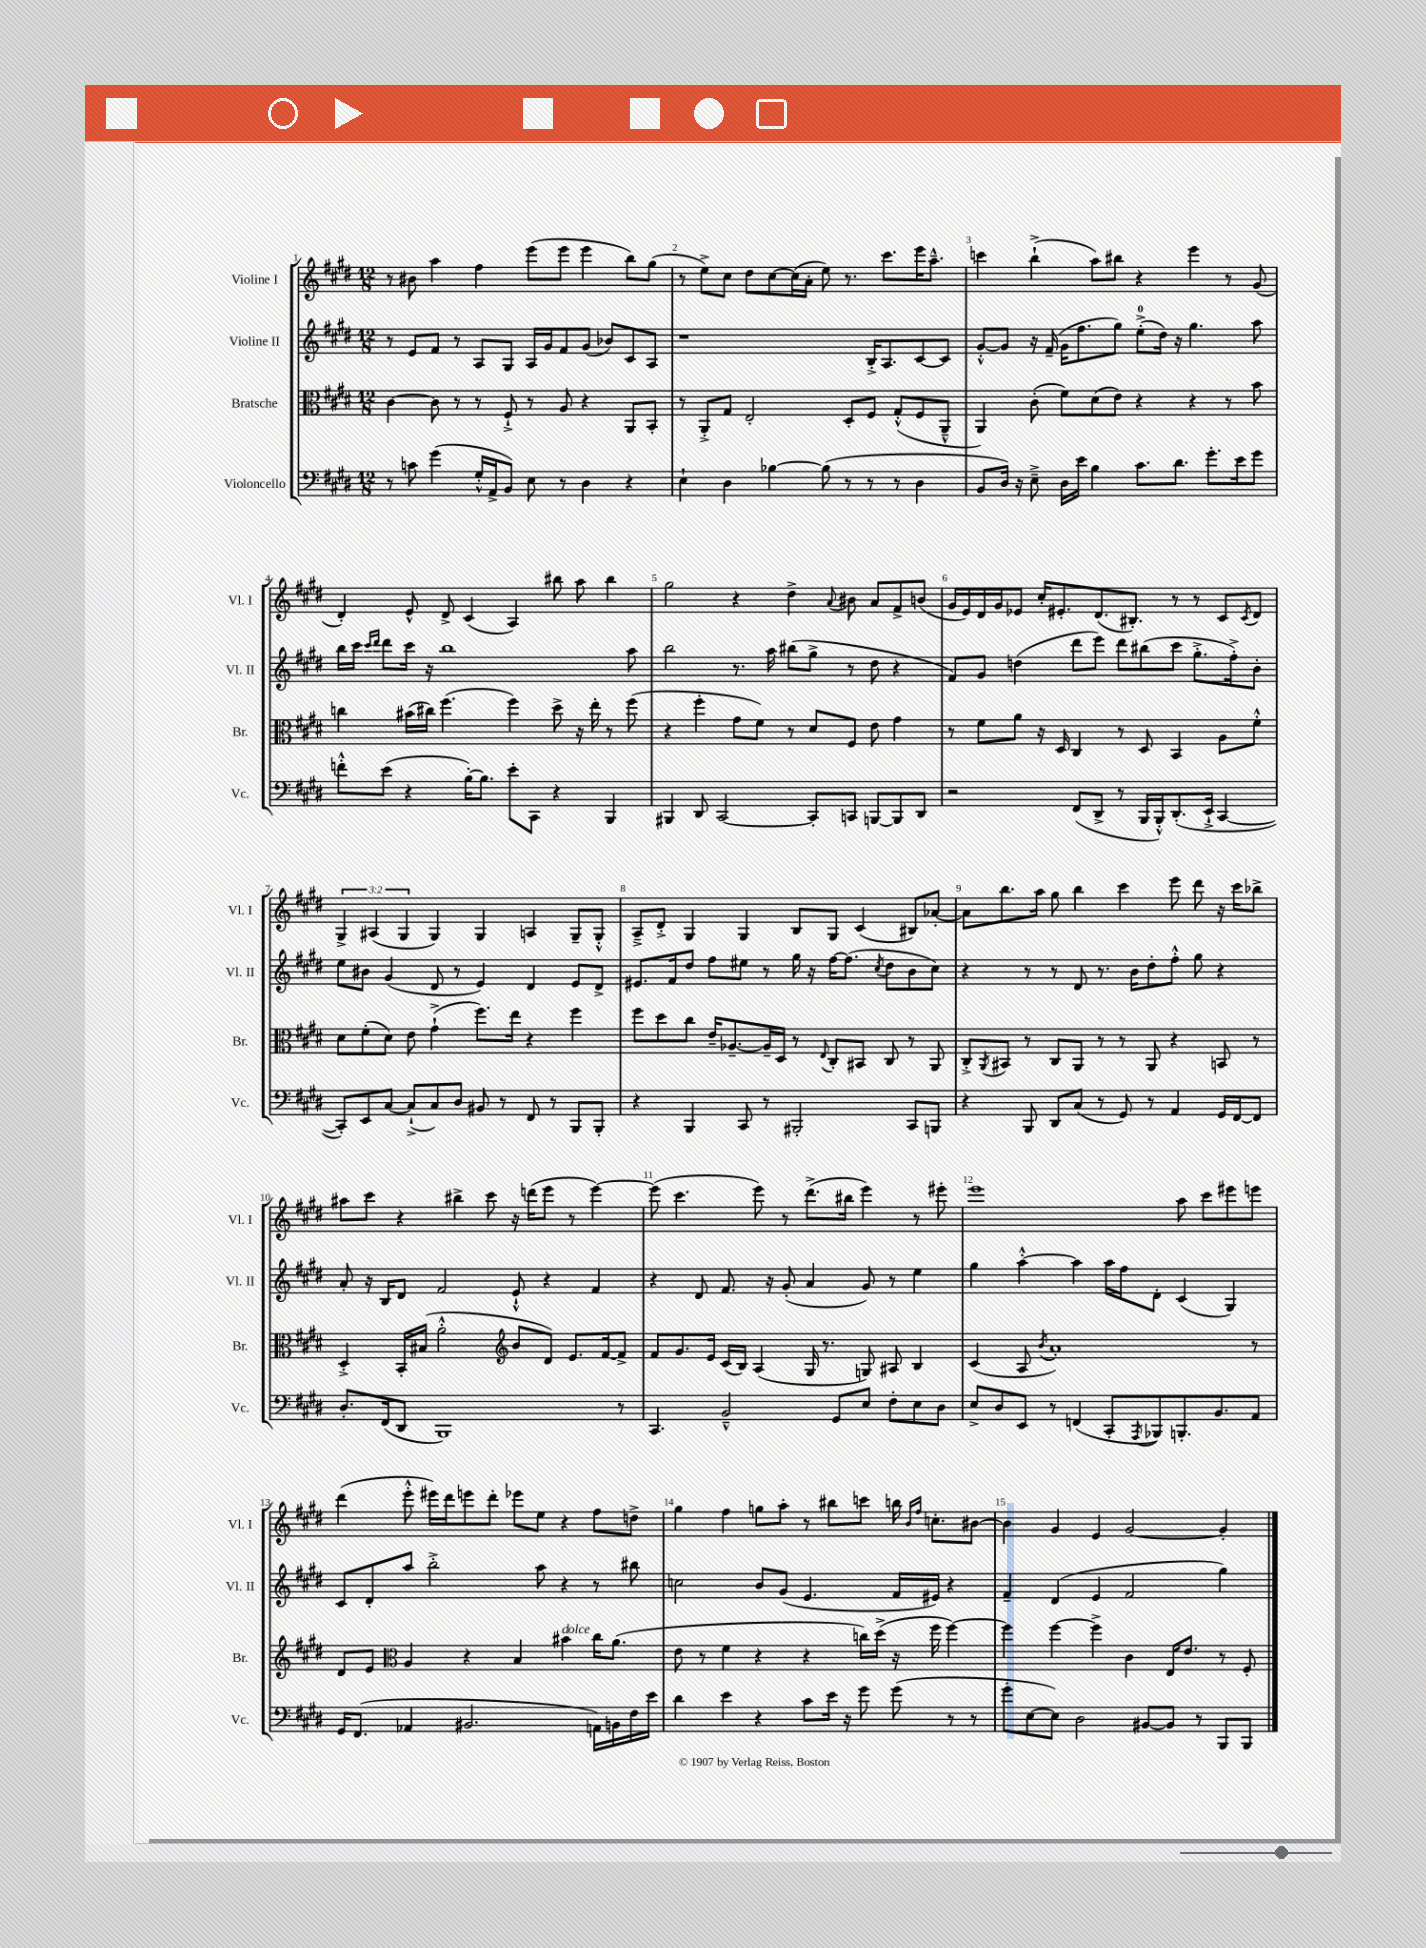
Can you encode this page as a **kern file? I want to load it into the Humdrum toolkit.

**kern	**kern	**kern	**kern
*staff4	*staff3	*staff2	*staff1
*clefF4	*clefC3	*clefG2	*clefG2
*k[f#c#g#d#]	*k[f#c#g#d#]	*k[f#c#g#d#]	*k[f#c#g#d#]
*M12/8	*M12/8	*M12/8	*M12/8
8r	[4c#\	8r	8r
8c\	.	8e/L	8b#\
(4g#\	8c#\]	8f#/J	4aa\
.	8r	8r	.
16G#'^^/LL	8r	8A/L	4ff#\
16AA^/J	.	.	.
8BB/J)	8F#`^/	8G#/J	.
8E\	8r	16A/LL	(8eee\L
.	.	16g#/J	.
8r	8A/	8f#/	8eee\J
4D#\	4r	(8g#/J	4eee\
.	.	8b-/L)	.
4r	8AA/L	8c#/	8bb\L)
.	8BB'/J	8A/J	(8gg#\J
=	=	=	=
4E`\	8r	1r	8r
.	8AA'^/L	.	8ee^\L)
4D#\	8G#/J	.	8cc#\J
.	2E'/	.	8dd#\L
[4B-\	.	.	[8cc#\
.	.	.	(16cc#\]L
.	.	.	16a'\JJ
(8B-\]	.	.	8ee\)
8r	8D#'/L	.	8.r
8r	8F#/J	16B'^/LK	.
.	.	8.A/	8.ccc#\L
8r	(8G#'^^/L	.	.
4D#\	8F#/	[8c#/	16eee\K
.	.	.	8.aa~^^\J
.	8AA~^^/J	8c#/]J	.
=	=	=	=
8BB/L	4AA/)	[8g#'^^/L	4ccc\
16D#/Jk)	.	8g#/]J	.
16r	.	.	.
8E~^\	(8c#'\	16r	(4bb`^\
.	.	(16f#~/	.
16D#\LL	8f#\L)	16g#\LK	.
16e\JJ	.	8.ff#\	.
4B\	(8d#\	.	8aa\L)
.	8e\J)	8gg#\J)	8bb#\J
8.c#\L	4r	(8ee'^\L	4r
.	.	16dd#\Jk)	.
8.d#\J	.	16r	.
.	4r	4.gg#\	4eee\
8.g#'\L	.	.	.
.	8r	.	8r
16e\k	.	.	.
8g#\J	8b\	8aa\	(8g#/
=	=	=	=
8f'^^\L	4cc\	16bb\LL	4d#'/)
.	.	16ccc#\JJ	.
.	.	16qqccc#/LL	.
.	.	16qqddd#/JJ	.
(8e\J	.	8ddd#\L	.
4r	(16b#\LL	16ccc#\Jk	8e^^/
.	16cc#\JJ)	16r	.
.	(4.ff#\	1bb	8d#^/
[16B'\LK)	.	.	(4c#/
8.B\]J	.	.	.
8e'\L	4ff#\)	.	4A/)
8CC#\J	.	.	.
4r	8dd#^\	.	8bb#\
.	16r	.	8aa\
.	16ee'\	.	.
4BBB/	8r	.	4bb#\
.	(8ff#\	8aa\	.
=	=	=	=
4BBB#/	4r	2bb\	2gg#\
8DD#/	4ff#'\	.	.
[2CC#/	.	.	.
.	8g#\L	8.r	4r
.	8f#\J)	.	.
.	.	16aa\	.
.	8r	(8bb#\L	4dd#^\
8CC#'/]L	8d#/L	8gg#^\J	.
.	.	.	8qqa/
8CC/J	8F#/J	8r	8b#\
[8BBB/L	8e\	8dd#\	8a/L
8BBB/]	4g#\	4r	8f#^/
8DD#/J	.	.	(8b/J
=	=	=	=
2r	8r	8f#/L)	16g#/LL
.	.	.	16e/)
.	8f#\L	8g#/J	16d#/
.	.	.	16g#/J
.	8a\J	(4dd\	8e-/J
.	16r	.	16cc#'/LK
.	16D#/	.	8.e#'/
(8FF#/L	4C#/	8ddd#\L	.
8DD#^/J	.	8eee\J)	(8.d#/
8r	8r	8ddd#\L	.
.	.	.	8.B#'/J)
16BBB/LL	8D#/	(8bb#\	.
16BBB'^^/J)	.	.	.
(8.DD#'/	4BB/	8ccc#\J	8r
.	.	8.gg#'^\L	8r
16EE`^/Jk	.	.	.
[4CC#/	8A\L	.	8c#/L
.	.	16ff#'^\k)	.
.	.	.	8qc#/
.	8f#'^^\J	8b'\J	8d#/J
=	=	=	=
8CC#'/]L)	8d#\L	8ee\L	6G#^/
8EE/	(8f#'\	8b#\J	.
.	.	.	(6A#/
[8C#/J	8d#\J)	(4g#/	.
.	.	.	6G#/
(8C#`^/]L	8e\	.	.
8C#/)	(4g#`^\	8d#/	4G#/)
8D#/J	.	8r	.
8BB#/	8.ff#\L)	4e/)	4G#/
8r	.	.	.
.	16ee\Jk	.	.
8FF#/	4r	4d#/	4A/
8r	.	.	.
8BBB/L	4ff#\	8e/L	8G#~/L
8BBB'/J	.	8d#^/J	8G#'^^/J
=	=	=	=
4r	8ff#\L	8.e#/L	8A~^/L
.	8dd#\	.	8d#'^/J
.	.	16f#/k	.
4BBB/	8cc#\J	8dd#/J	4G#/
.	16e~/LK	8ff#\L	.
.	[8.A-~/	.	.
8CC#/	.	8ee#\J	4G#/
8r	16A-~/]L	8r	.
.	16D#/JJ	.	.
2BBB#'/	8r	16gg#\	8B/L
.	.	16r	.
.	8qqE/	.	.
.	8C#'/L	[16ff#\LK	8G#/J
.	.	(8.ff#\]J	.
.	8BB#/J	.	(4c#/
.	.	8qcc#/	.
.	8C#/	8dd#\L	.
8CC#/L	8r	8b\	8B#/L)
8BBB/J	8AA/	8cc#\J)	[8a-'/J
=	=	=	=
4r	8C#'^/L	4r	8a-\]L
.	8qAA/	.	.
.	8BB#/J	.	8.bb\
8BBB/	8r	8r	.
.	.	.	16aa\Jk
8DD#/L	8C#/L	8r	8gg#\
(8C#/J	8AA/J	8d#/	4bb\
8r	8r	8.r	.
8GG#/)	8r	.	4ccc#\
.	.	16b\LK	.
8r	8AA/	8dd#'\	.
4AA/	4r	8ff#'^^\J	8eee\
.	.	8gg#\	8ddd#\
16GG#/LL	8BB/	4r	16r
[16FF#/J	.	.	16ccc#\LK
8FF#/]J	8r	.	8bb-^\J
=	=	=	=
8.D#'/L	4D#'^/	8a'/	8aa#\L
.	.	16r	8ccc#\J
(16FF#/k	.	16B/LK	.
8DD#/J	16BB'/LL	8d#/J	4r
.	(16B#/JJ	.	.
1BBB)	2a'^^\	2f#/	.
.	.	.	4bb#^\
.	.	.	8ccc#\
*	*clefG2	*	*
.	8b/L	8e`^^/	16r
.	.	.	(16ddd\LK
.	8d#/J)	4r	8eee\J
.	8.e/L	.	8r
.	.	4f#/	[4eee\)
.	[16f#/k	.	.
8r	8f#^/]J	.	.
=	=	=	=
4.CC#/	8f#/L	4r	(8eee\]
.	8.g#/	.	4.ccc#\
.	.	8d#/	.
.	16e/Jk	.	.
2BB~^^/	(16c#/LL	8.f#/	.
.	16B/JJ)	.	.
.	(4A/	.	8eee\)
.	.	16r	.
.	.	(8g#'/	8r
.	16G#/	4a/	(8.ddd#^\L
.	8.r	.	.
8GG#/L	.	.	.
.	.	.	16bb#\Jk
8E/J	8G/)	8g#/)	4eee\)
8F#'\L	8A#/	8r	.
8E\	4B/	4ee\	8r
8D#\J	.	.	8eee#'\
=	=	=	=
8E^/L	(4c#/	4gg#\	1eee
8D#/	.	.	.
8EE/J	8A/	[4aa'^^\	.
.	8qb/	.	.
8r	1a')	.	.
(4FF/	.	4aa\]	.
8CC#'/L	.	16aa\LL	.
.	.	16ff#\J	.
8qAAA/	.	.	.
8BBB-/)	.	8d#'\J	.
8.BBB'/	.	(4c#/	8aa\
.	.	.	8ccc#\L
8.BB/	.	.	.
.	.	4G#/)	8eee#\
8AA/J	8r	.	8eee\J
=	=	=	=
16GG#/LK	8d#/L	8c#/L	(4ddd#\
(8.FF#/J	.	.	.
.	8e/J	8d#'/	.
*	*clefC3	*	*
4AA-/	4A/	8aa/J	8eee'^^\
.	.	2bb'^\	16eee#\LL)
.	.	.	16ddd#\J
2.BB#/	4r	.	8eee\
.	.	.	8ddd#'\J
.	4B/	.	8eee-\L
.	.	8aa\	8ee\J
.	4b#\	4r	4r
16AA\LL)	16cc#\LK	8r	8ff#\L
16BB\	(8.a\J	.	.
16F#\	.	8bb#\	8dd^\J
16e\JJ	.	.	.
=	=	=	=
4d#\	8e\	2cc\	4gg#\
.	8r	.	.
4e\	4f#\	.	4ff#\
4r	4r	8b/L	8gg\L
.	.	(8g#/J	8aa'\J
8c#\L	4r	4.e/	8r
16e\Jk	.	.	8bb#\L
16r	.	.	.
8g#\	16cc\LL)	.	8ccc\J
.	(16dd#^\JJ	.	.
(8g#\	16r	16f#/LL	16bb\
.	.	.	16qqb/LL
.	.	.	16qqff#/JJ
.	16ff#\	16e#/JJ)	8.cc'\L
8r	[4ff#\)	4r	.
8r	.	.	[8b#\J
=	=	=	=
8g#'\L	4ff#\]	4f#~/	4b#\]
[8E\	.	.	.
8E\]J)	[4ff#\	(4d#/	4g#/
2D#\	.	.	.
.	4ff#^\]	4e/	4e/
.	4c#\	2f#/	[2g#/
[8BB#/L	.	.	.
8BB#/]J	16E/LK	.	.
.	8.e/J	.	.
8r	.	.	.
8BBB/L	8r	4gg#\)	4g#'/]
8BBB/J	8F#'/	.	.
==	==	==	==
*-	*-	*-	*-
